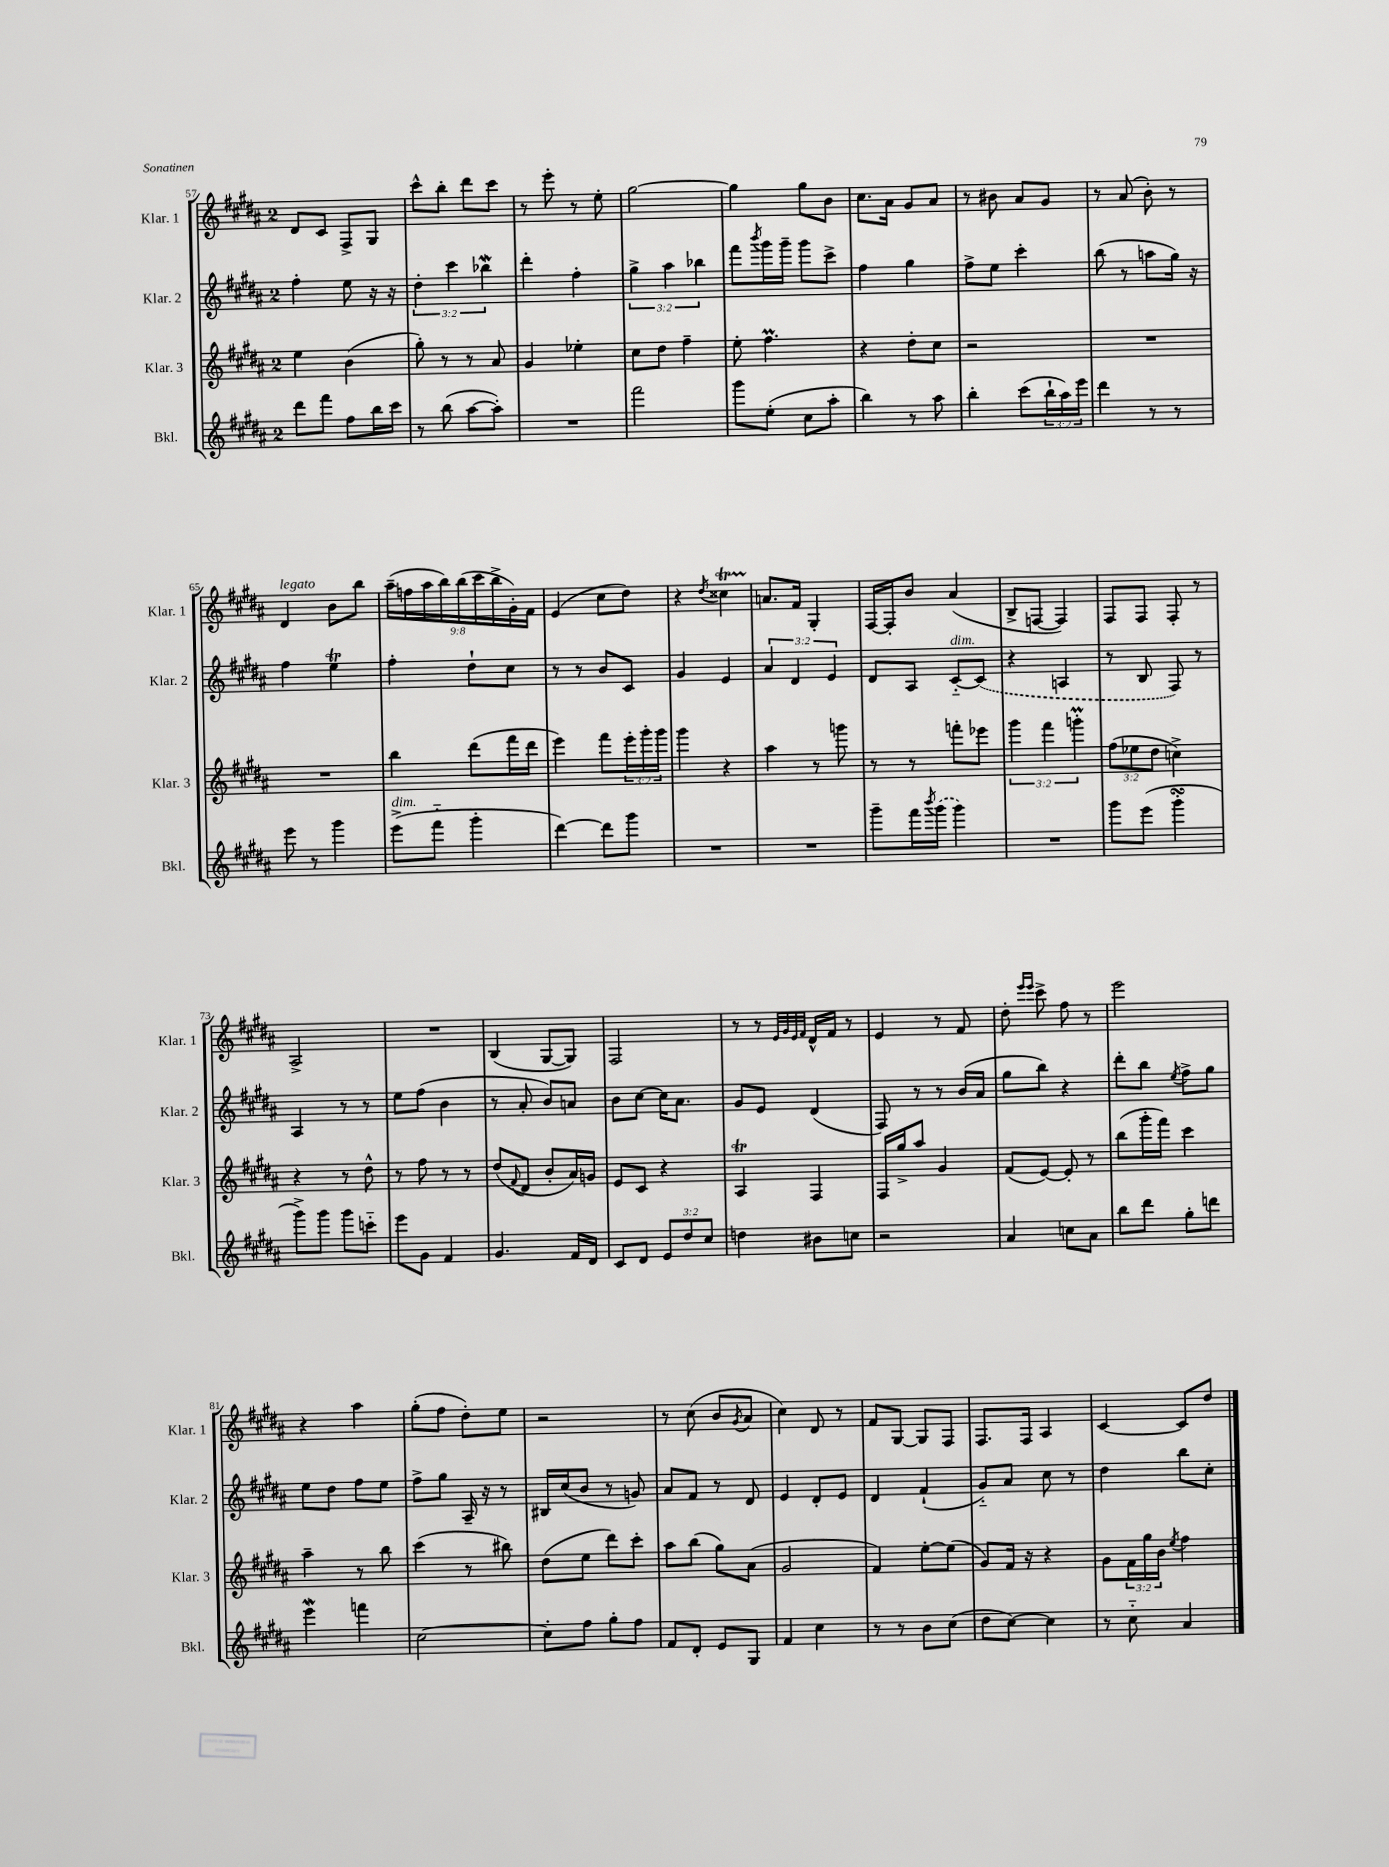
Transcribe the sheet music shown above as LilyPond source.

<<
\new StaffGroup <<
\new Staff = "s0" \with { instrumentName = "Klar. 1" shortInstrumentName = "Klar. 1" } {
    \clef treble \key b \major \once \override Staff.TimeSignature.style = #'single-digit \time 2/4 \override Staff.TupletNumber.text = #tuplet-number::calc-fraction-text
    dis'8 cis'8 fis8-> gis8 |
    cis'''8-^ b''8-. dis'''8 cis'''8 |
    r8 e'''8-. r8 e''8-. |
    gis''2~ |
    gis''4 gis''8 b'8 |
    cis''8. ais'16 gis'8 ais'8 |
    r8 bis'8 ais'8 gis'8 |
    r8 ais'8( b'8-.) r8 |
    dis'4^\markup { \italic "legato" } b'8 b''8 |
    \tuplet 9/8 { ais''16--( f''16 ais''16 b''16) b''16( cis'''16 b''16-> gis'16-.) fis'16 } |
    e'4( cis''8 dis''8) |
    r4 \acciaccatura { dis''8 } cisis''4\startTrillSpan |
    a'8.\stopTrillSpan fis'16 gis4-. |
    fis16~ fis16-. b'8 ais'4( |
    b8-> f8~ f4) |
    fis8 fis8 fis8-. r8 |
    ais2-> |
    R2 |
    b4( gis8~ gis8) |
    fis2 |
    r8 r8 \grace { e'32 gis'32 e'32 fis'32 } dis'16-^ fis'16 r8 |
    e'4 r8 fis'8 |
    dis''8-. \grace { e'''16 e'''16 } cis'''8-> fis''8 r8 |
    e'''2 |
    r4 ais''4 |
    gis''8-.( fis''8 dis''8-.) e''8 |
    r2 |
    r8 cis''8( b'8 \acciaccatura { gis'8 } ais'8 |
    cis''4) dis'8 r8 |
    fis'8 gis8~ gis8 fis8 |
    fis8. fis16 ais4 |
    cis'4~ cis'8 dis''8 \bar "|." |
}
\new Staff = "s1" \with { instrumentName = "Klar. 2" shortInstrumentName = "Klar. 2" } {
    \clef treble \key b \major \once \override Staff.TimeSignature.style = #'single-digit \time 2/4 \override Staff.TupletNumber.text = #tuplet-number::calc-fraction-text
    fis''4-. e''8 r16 r16 |
    \tuplet 3/2 { dis''4-. cis'''4 bes''4\mordent } |
    dis'''4-. fis''4-. |
    \tuplet 3/2 { gis''4-> ais''4 bes''4 } |
    fis'''8 \acciaccatura { b'''8 } gis'''16 gis'''16-- gis'''8 cis'''8-> |
    fis''4 gis''4 |
    fis''8-> e''8 cis'''4-. |
    b''8( r8 a''8 gis''16) r16 |
    fis''4 e''4\trill |
    fis''4-. dis''8-! cis''8 |
    r8 r8 b'8 cis'8 |
    gis'4 e'4 |
    \tuplet 3/2 { ais'4 dis'4 e'4 } |
    dis'8 ais8 cis'8~-_^\markup { \italic "dim." } \once \slurDashed cis'8( |
    r4 a4 |
    r8 b8 fis8) r8 |
    ais4 r8 r8 |
    e''8 fis''8( b'4 |
    r8 ais'8-. b'8) a'8 |
    b'8 cis''8~ cis''16 ais'8. |
    gis'8 e'8 dis'4( |
    fis8) r8 r8 b'16( ais'16 |
    gis''8 b''8) r4 |
    dis'''8-. b''8 \acciaccatura { e''8 } fis''8-> gis''8 |
    e''8 dis''8 fis''8 e''8 |
    fis''8-> gis''8 ais16-- r16 r8 |
    bis16 cis''16( b'8 r8 g'8) |
    ais'8 fis'8 r8 dis'8 |
    e'4 dis'8-. e'8 |
    dis'4 fis'4-!( |
    gis'8-_) ais'8 cis''8 r8 |
    dis''4 b''8 cis''8-. \bar "|." |
}
\new Staff = "s2" \with { instrumentName = "Klar. 3" shortInstrumentName = "Klar. 3" } {
    \clef treble \key b \major \once \override Staff.TimeSignature.style = #'single-digit \time 2/4 \override Staff.TupletNumber.text = #tuplet-number::calc-fraction-text
    e''4 b'4( |
    gis''8-.) r8 r8 ais'8 |
    gis'4 ees''4-. |
    cis''8 dis''8 fis''4-- |
    e''8-. fis''4.\prall |
    r4 dis''8-. cis''8 |
    r2 |
    R2 |
    R2 |
    b''4 dis'''8( fis'''16 dis'''16 |
    e'''4) fis'''8 \tuplet 3/2 { e'''16-. gis'''16-. gis'''16 } |
    gis'''4 r4 |
    ais''4 r8 g'''8 |
    r8 r8 f'''8-. ees'''8 |
    \tuplet 3/2 { gis'''4 fis'''4 g'''4-.\prall } |
    \tuplet 3/2 { fis''8( ees''8 dis''8 } c''4->) |
    r4 r8 dis''8-^ |
    r8 fis''8 r8 r8 |
    dis''8( \appoggiatura { fis'8 } dis'8 b'8-. ais'16) g'16 |
    e'8 cis'8 r4 |
    ais4\trill fis4 |
    fis16 gis''16-> ais''8 gis'4 |
    fis'8( e'8~) e'8-. r8 |
    b''8( gis'''16-. fis'''16) cis'''4 |
    ais''4-- r8 b''8 |
    cis'''4( r8 bis''8) |
    dis''8( e''8 dis'''8) cis'''8-. |
    ais''8 b''8( gis''8) ais'8( |
    gis'2 |
    fis'4) e''8~-. e''8( |
    gis'8) fis'16 r16 r4 |
    gis'8 \tuplet 3/2 { fis'16 gis''16 b'16 } \acciaccatura { e''8 } fis''4 \bar "|." |
}
\new Staff = "s3" \with { instrumentName = "Bkl." shortInstrumentName = "Bkl." } {
    \clef treble \key b \major \once \override Staff.TimeSignature.style = #'single-digit \time 2/4 \override Staff.TupletNumber.text = #tuplet-number::calc-fraction-text
    dis'''8 fis'''8 fis''8 b''16 cis'''16 |
    r8 b''8( ais''8~ ais''8-.) |
    R2 |
    fis'''2 |
    gis'''8 e''8-.( cis''8 ais''8-. |
    b''4) r8 ais''8 |
    b''4-. cis'''8( \tuplet 3/2 { b''16-! ais''16) e'''16 } |
    dis'''4 r8 r8 |
    e'''8 r8 gis'''4 |
    e'''8->^\markup { \italic "dim." }( fis'''8-_ gis'''4-. |
    dis'''4~) dis'''8 gis'''8 |
    R2 |
    R2 |
    gis'''8-- fis'''16 \acciaccatura { b'''8 } \once \slurDashed gis'''16( gis'''4) |
    R2 |
    gis'''8 e'''8( gis'''4-.\turn |
    gis'''8->) gis'''8 gis'''8 c'''8-_ |
    e'''8 gis'8 fis'4 |
    gis'4. fis'16 dis'16 |
    cis'8 dis'8 \tuplet 3/2 { e'8 dis''8 cis''8 } |
    d''4 bis'8 c''8 |
    r2 |
    ais'4 c''8 ais'8 |
    b''8 dis'''8 gis''8-. d'''8 |
    e'''4\mordent f'''4 |
    cis''2~ |
    cis''8-. fis''8 gis''8-. fis''8 |
    fis'8 dis'8-. e'8 gis8 |
    fis'4 cis''4 |
    r8 r8 b'8 cis''8( |
    dis''8 cis''8~) cis''4 |
    r8 cis''8-_ ais'4 \bar "|." |
}
>>
>>
\layout { \context { \Score currentBarNumber = #57 } }
